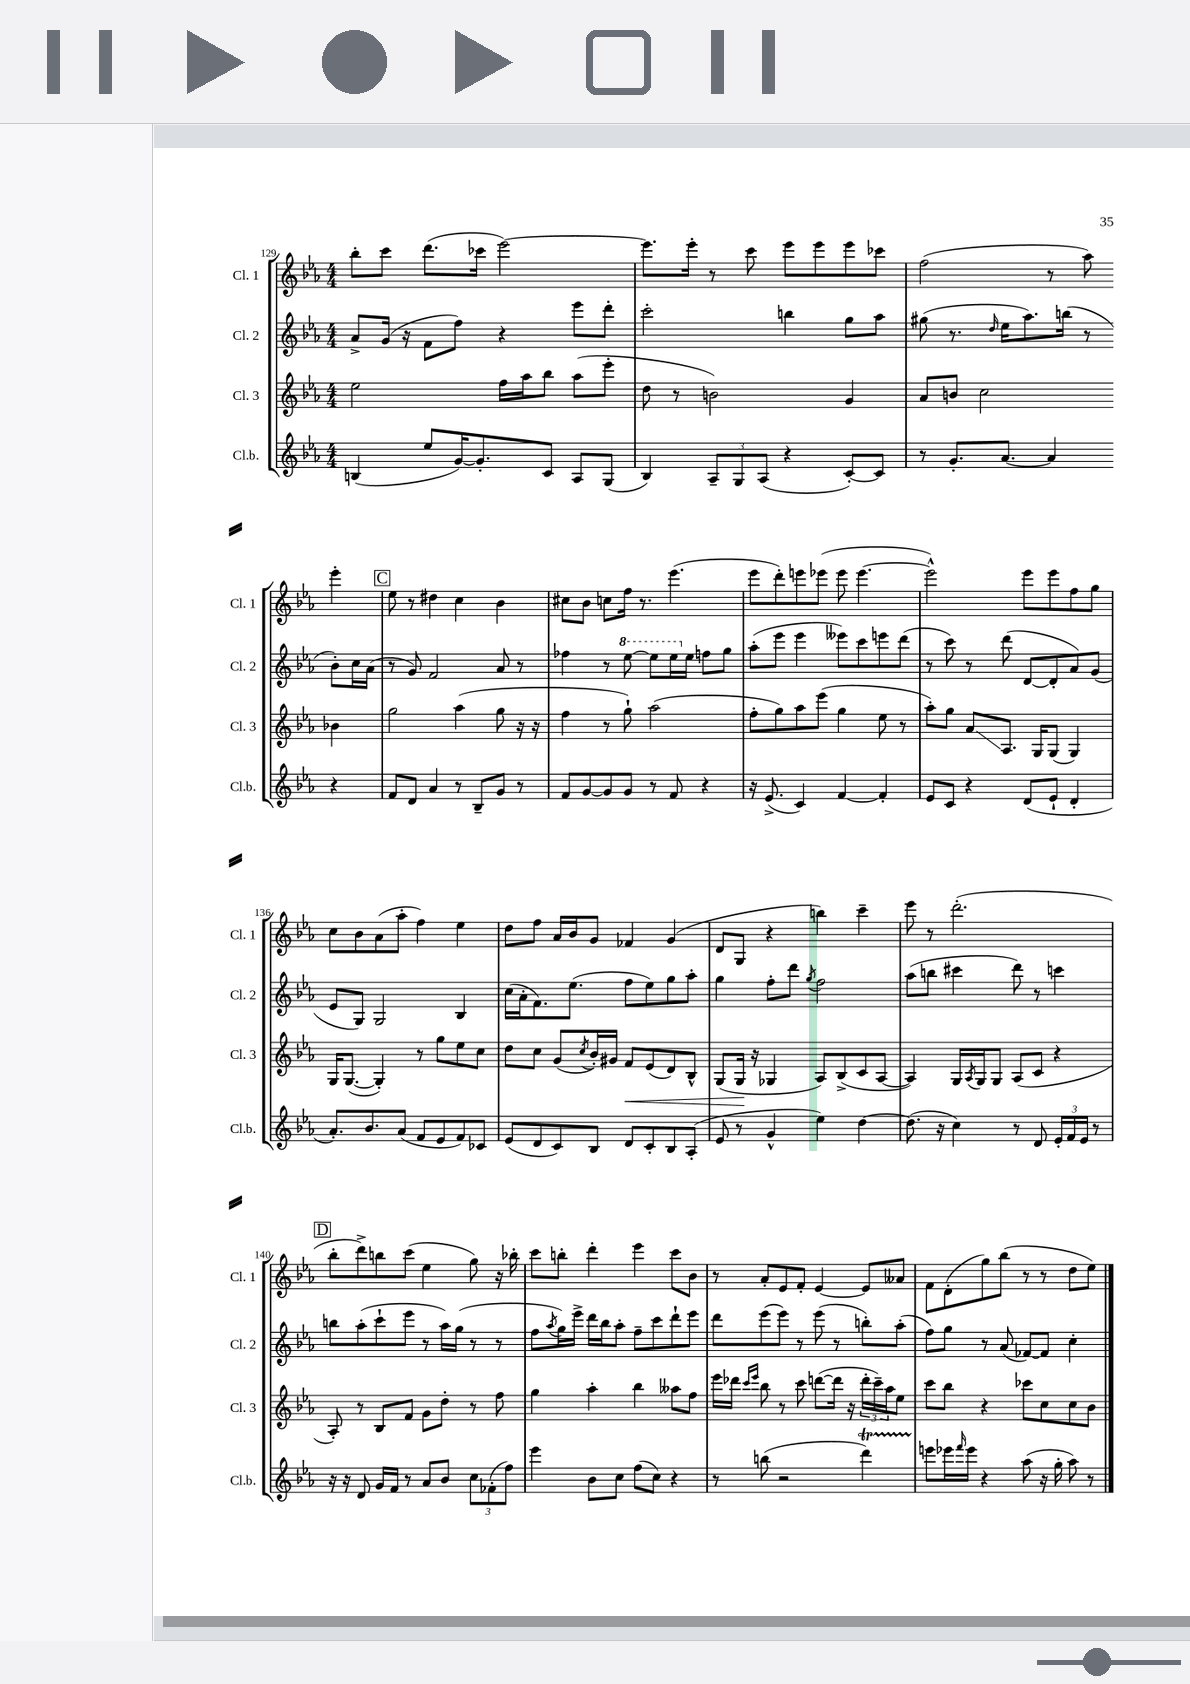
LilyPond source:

<<
\new StaffGroup <<
\new Staff = "s0" \with { instrumentName = "Cl. 1" shortInstrumentName = "Cl. 1" } {
    \clef treble \key ees \major \numericTimeSignature \time 4/4
    bes''8-. c'''8 d'''8.( ces'''16 ees'''2~) |
    ees'''8. ees'''16-. r8 c'''8 ees'''8 ees'''8 ees'''8 ces'''8 |
    f''2( r8 aes''8) ees'''4-. |
    \mark \markup { \box "C" } ees''8 r8 dis''4 c''4 bes'4 |
    cis''8 bes'8 c''8 f''16 r8. ees'''4.( |
    ees'''8 d'''8-.) e'''8 ees'''8( ees'''8 ees'''4.~ |
    ees'''2-^) ees'''8 ees'''8 f''8 g''8 |
    c''8 bes'8 aes'8( aes''8-. f''4) ees''4 |
    d''8 f''8 aes'16 bes'16 g'8 fes'4 g'4( |
    d'8 g8 r4 b''4) c'''4-- |
    ees'''8 r8 d'''2.-.( |
    \mark \markup { \box "D" } bes''8-. d'''8->) b''8 c'''8( ees''4 g''8) r16 bes''16-. |
    c'''8 b''8-. d'''4-. ees'''4 c'''8 bes'8 |
    r8 aes'8-. ees'8 f'8-. ees'4~ ees'8 aeses'8 |
    f'8 d'8-.( g''8) bes''8( r8 r8 d''8 ees''8) \bar "|." |
}
\new Staff = "s1" \with { instrumentName = "Cl. 2" shortInstrumentName = "Cl. 2" } {
    \clef treble \key ees \major \numericTimeSignature \time 4/4
    aes'8-> g'16( r16 f'8 f''8) r4 ees'''8 d'''8-. |
    c'''2-. b''4 g''8 aes''8 |
    gis''8( r8. \grace { d''16 } ees''16 aes''8.) b''16( r8 bes'8-.) c''16 aes'16( |
    \mark \markup { \box "C" } r8 g'8) f'2 aes'8 r8 |
    fes''4 r8 \ottava #1 ees'''8~ ees'''8 ees'''16 \ottava #0 ees''16 f''8 g''8 |
    aes''8-.( ees'''8 ees'''4 eeses'''8) c'''8 e'''8 d'''8( |
    r8 c'''8) r8 d'''8( d'8~ d'8-. aes'8) g'8( |
    ees'8 g8) g2 bes4 |
    c''16( aes'16-. f'8.) ees''8.( f''8 ees''8) g''8 aes''8-. |
    g''4 f''8-. d'''8 \acciaccatura { g''8 } f''2 |
    aes''8( b''8 cis'''4 d'''8) r8 c'''4 |
    \mark \markup { \box "D" } b''8 aes''8-.( c'''8-! ees'''8 r8 aes''16) g''16( r8 r8 |
    f''8 \acciaccatura { aes''8 } g''16) ees'''16-> d'''16 bes''16 aes''8-. f''8-- c'''8 d'''8-! ees'''8 |
    d'''8 ees'''8( ees'''8) r8 ees'''8( r8 b''8-.) aes''8-.( |
    f''8) g''8 r8 aes'8( fes'8~) fes'8 c''4-. \bar "|." |
}
\new Staff = "s2" \with { instrumentName = "Cl. 3" shortInstrumentName = "Cl. 3" } {
    \clef treble \key ees \major \numericTimeSignature \time 4/4
    ees''2 f''16 aes''16 bes''8 aes''8( ees'''8-. |
    d''8 r8 b'2) g'4 |
    aes'8 b'8 c''2 bes'4 |
    \mark \markup { \box "C" } g''2 aes''4( g''8 r16 r16 |
    f''4 r8 g''8-!) aes''2( |
    f''8-. g''8) aes''8 ees'''8( g''4 ees''8 r8 |
    aes''8-.) g''8 aes'8\glissando aes8. g16 g8( g4) |
    g16 g8.~( g4-.) r8 g''8 ees''8 c''8 |
    d''8 c''8 g'8( \acciaccatura { c''8 } bes'16-.) gis'16 f'8\< ees'8( d'8) bes8-^ |
    g8( g16\! r16 ges4 aes8) bes8->( c'8 aes8~ |
    aes4) g16 \acciaccatura { aes8 } g16 g8 aes8( c'8 r4 |
    \mark \markup { \box "D" } aes8-.) r8 bes8 f'8 g'8 d''8-. r8 f''8 |
    g''4 aes''4-. bes''4 aeses''8 f''8 |
    ees'''16 des'''16 \grace { c'''16 ees'''16 } bes''8 r8 c'''8 d'''8~( d'''16 r16 \tuplet 3/2 { d'''16-. c'''16--) aes''16 } ees''8 |
    c'''8 bes''8 r4 ces'''8 c''8 c''8 bes'8 \bar "|." |
}
\new Staff = "s3" \with { instrumentName = "Cl.b." shortInstrumentName = "Cl.b." } {
    \clef treble \key ees \major \numericTimeSignature \time 4/4
    b4( ees''8 g'16~) g'8.-. c'8 aes8 g8( |
    bes4) \tuplet 3/2 { aes8-- g8 aes8( } r4 c'8~-.) c'8 |
    r8 g'8.-. aes'8.~ aes'4 r4 |
    \mark \markup { \box "C" } f'8 d'8 aes'4 r8 bes8-- g'8 r8 |
    f'8 g'8~ g'8 g'8 r8 f'8 r4 |
    r16 ees'8.->( c'4) f'4~ f'4-. |
    ees'8 c'8 r4 d'8( ees'8-! d'4-. |
    aes'8.-.) bes'8. aes'8( f'8 ees'8 f'8) ces'8 |
    ees'8( d'8 c'8) bes8 d'8 c'8-. bes8 aes8-.( |
    ees'8 r8 g'4-^ ees''4) d''4~ |
    d''8.( r16 c''4) r8 d'8 \tuplet 3/2 { ees'16-. f'16 ees'16 } r8 |
    \mark \markup { \box "D" } r16 r16 d'8 g'16 f'16 r8 aes'8 bes'8 \tuplet 3/2 { c''8 fes'8-.( f''8) } |
    ees'''4 bes'8 c''8 f''8( c''8) r4 |
    r8 b''8( r2 d'''4\startTrillSpan) |
    e'''8\stopTrillSpan ees'''16 \grace { f'''16 } ees'''16 r4 aes''8( r16 g''16-. aes''8) r8 \bar "|." |
}
>>
>>
\layout { \context { \Score currentBarNumber = #129 } }
